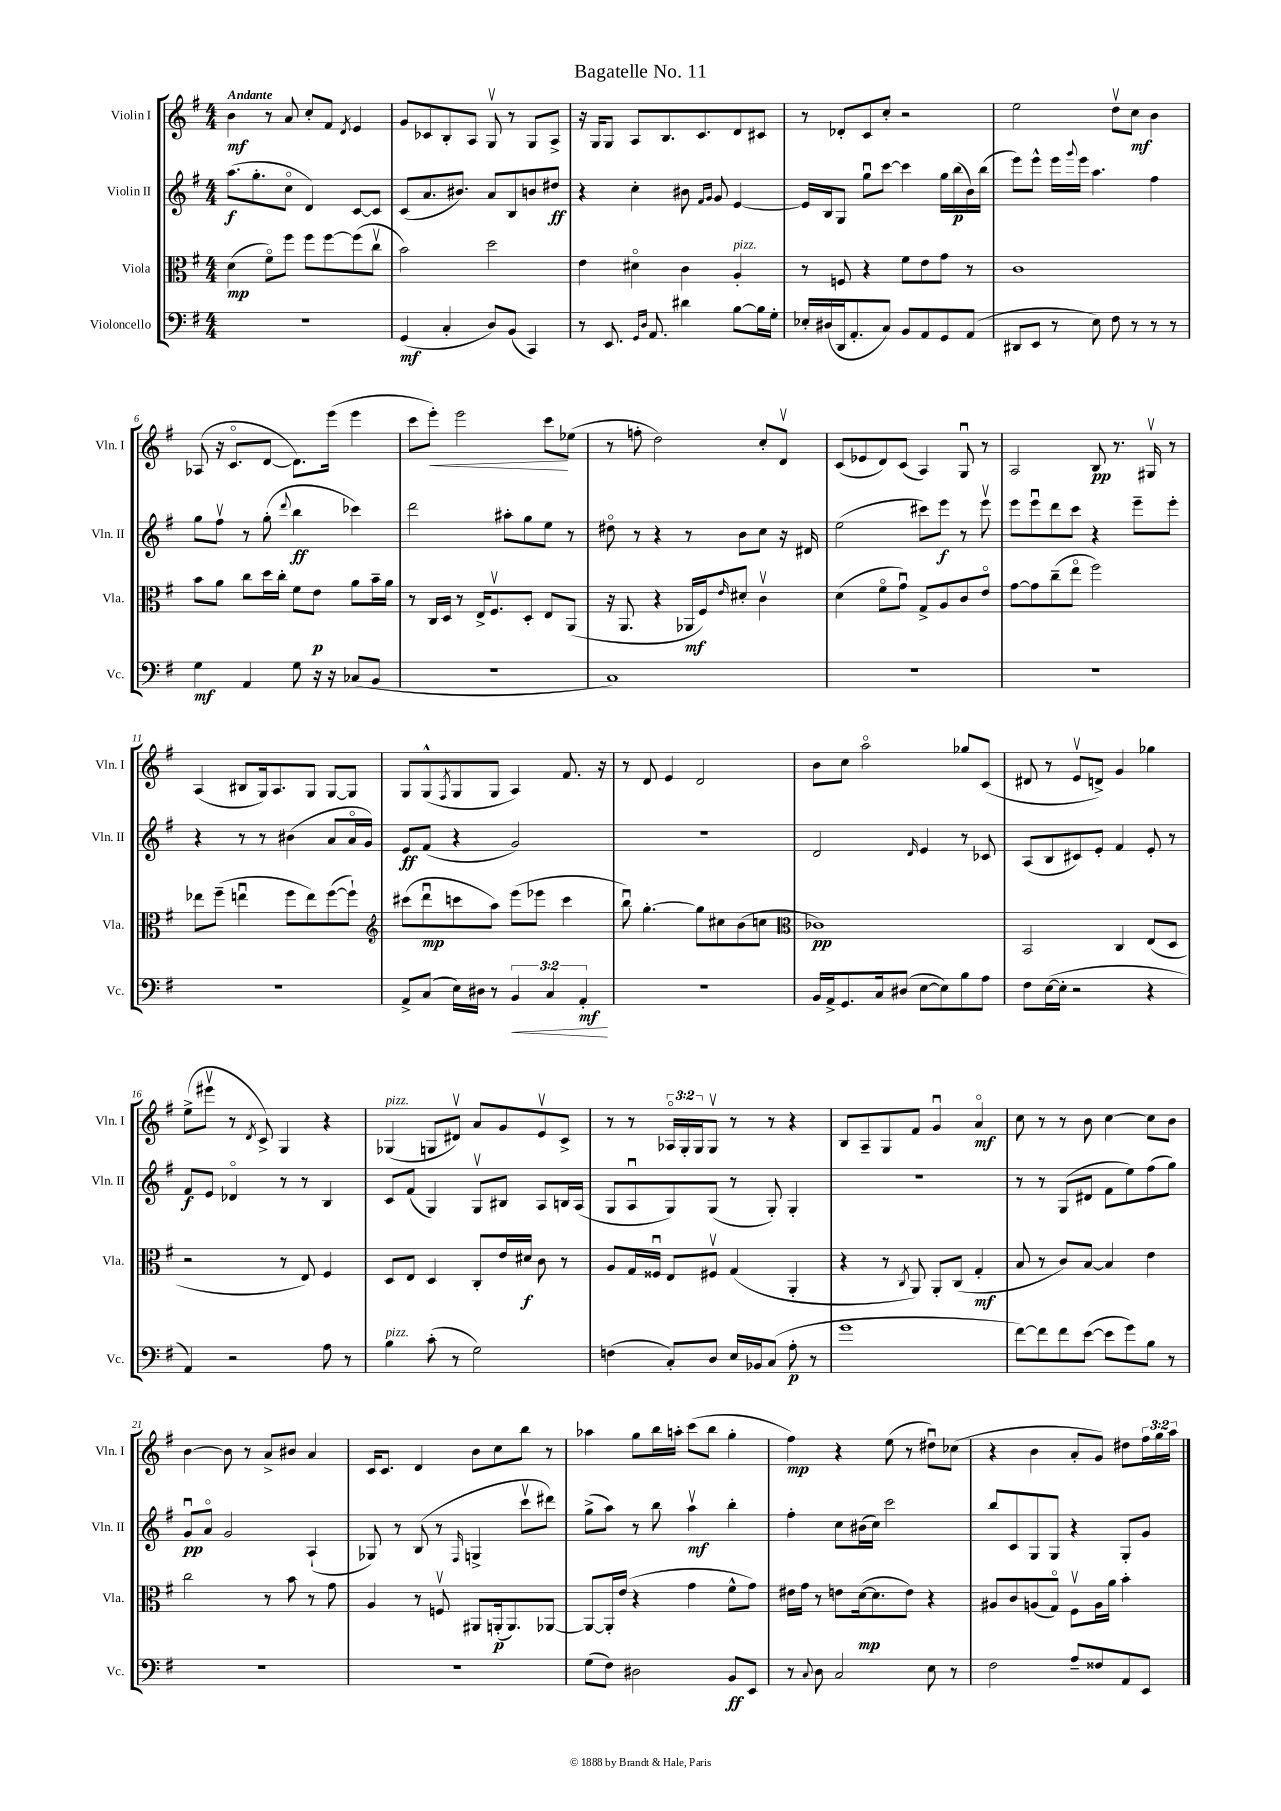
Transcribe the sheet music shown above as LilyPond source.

\header { title = "Bagatelle No. 11" }
<<
\new StaffGroup <<
\new Staff = "s0" \with { instrumentName = "Violin I" shortInstrumentName = "Vln. I" } {
    \clef treble \key g \major \numericTimeSignature \time 4/4 \override Staff.TupletNumber.text = #tuplet-number::calc-fraction-text \tempo "Andante"
    b'4\mf r8 a'8 c''8-. fis'8 \acciaccatura { d'8 } e'4 |
    g'8 ces'8 b8-. a8 g8\upbow r8 g8 a8-> |
    r16 g16 g8 a8 b8. c'8. d'8 cis'8 |
    r8 des'8-. c'8 c''8-. r2 |
    e''2 d''8\upbow c''8\mf b'4 |
    aes8( r16 c'8.\flageolet d'8~ d'8.) e'''16( e'''4 |
    c'''8 e'''8-.\<) e'''2 c'''8\! ees''8( |
    r8 f''8-. d''2) c''8-. d'8\upbow |
    c'8( ees'8 d'8) c'8( a4) g8\downbow r8 |
    a2 b8\pp r8. gis16\upbow r8 |
    a4( bis8 g16) a8. g8 g8~ g8 |
    g8 g8-^( \acciaccatura { fis8 } g8 g8 a4) fis'8. r16 |
    r8 d'8 e'4 d'2 |
    b'8 c''8 a''2\flageolet ges''8 c'8( |
    dis'8 r8 e'8\upbow d'8->) g'4 ges''4 |
    e''8->( eis'''8\upbow r8 \acciaccatura { d'8 } c'8->) g4 r4 |
    ges4^\markup { \italic "pizz." }( g8 dis'8\upbow) a'8 g'8 e'8\upbow c'8-> |
    r8 r8 \tuplet 3/2 { aes16\flageolet g16-. g16 } g8\upbow r8 r8 r4 |
    b8 a8-- g8 fis'8 g'4\downbow a'4\flageolet\mf |
    c''8 r8 r8 b'8 c''4~ c''8 b'8 |
    b'4~ b'8 r8 a'8-> bis'8 a'4 |
    c'16 c'8. d'4 b'8 c''8 b''8 r8 |
    aes''4 g''8 b''16 a''16-. c'''8( b''8 g''4-. |
    fis''4\mp) r4 e''8( r8 dis''8\downbow) ces''8( |
    r4 b'4 a'8-. g'8) dis''8 \tuplet 3/2 { fis''16 g''16 a''16 } \bar "|." |
}
\new Staff = "s1" \with { instrumentName = "Violin II" shortInstrumentName = "Vln. II" } {
    \clef treble \key g \major \numericTimeSignature \time 4/4
    a''8.\f( g''8.-. c''8\flageolet d'4) c'8~ c'8 |
    c'8( a'8. bis'8.) a'8 b8 b'8 dis''8\ff |
    r4 c''4-. bis'8 \grace { fis'16 g'16 } g'8 e'4~ |
    e'16 b16 g8 g''8\downbow c'''8~ c'''4 g''16 b''16\p( b'16) b''16( |
    e'''8) e'''8-^ e'''16 \appoggiatura { g'''8 } e'''16 a''4. fis''4 |
    g''8 fis''8\upbow r8 g''8-.( \appoggiatura { d'''8 } b''4\ff ces'''4) |
    d'''2 ais''8-. g''8 e''8 r8 |
    dis''8\flageolet r8 r4 r8 b'8 c''8 r16 dis'16 |
    e''2( cis'''8) e'''8\f r8 e'''8\upbow |
    e'''8 e'''8\downbow d'''8 c'''8 r4 e'''8-- e'''8-. |
    r4 r8 r8 bis'4( a'8 a'16\flageolet g'16) |
    e'8\ff fis'8( r4 g'2) |
    R1 |
    d'2 \grace { d'16 } e'4 r8 ces'8 |
    a8( b8 cis'8) e'8-. fis'4 e'8-. r8 |
    fis'8\f e'8 des'4\flageolet r8 r8 b4 |
    c'8 fis'8( g4) g8\upbow bis8 a8 b16 a16( |
    g8 a8\downbow g8) g8( r8 g8-.) g4-. |
    R1 |
    r8 r8 g8( dis'8 fis'8 e''8) fis''8( g''8) |
    g'8\downbow\pp a'8\flageolet g'2 a4-!( |
    ges8) r8 b8( r8 \grace { fis16 } g4-> c'''8\upbow dis'''8) |
    g''8->( a''8) r8 b''8 a''4\upbow\mf b''4-. |
    fis''4-. c''8 bis'16( c''16) c'''2 |
    b''8 c'8 g8 g8 r4 g8-. g'8 \bar "|." |
}
\new Staff = "s2" \with { instrumentName = "Viola" shortInstrumentName = "Vla." } {
    \clef alto \key g \major \numericTimeSignature \time 4/4
    d'4\mp( fis'8\flageolet) fis''8 fis''8 fis''8~ fis''8( c''8\upbow |
    b'2) d''2 |
    e'4 dis'4\flageolet c'4 a4-.^\markup { \italic "pizz." } |
    r8 f8 r4 fis'8 e'8 g'8 r8 |
    c'1 |
    b'8 a'8 c''8 d''16 c''16-. fis'8 e'8\p a'8 b'16-- a'16 |
    r8 c16 d16 r8 e16-> fis8.\upbow d8-. e8 a,8( |
    r16 a,8. r4 aes,16\mf fis16) \grace { e'16 } dis'8-. c'4\upbow |
    d'4( fis'8\flageolet g'8\downbow) g8-> a8 c'8 e'8\flageolet |
    g'8~ g'8 c''8--( e''8\flageolet fis''2) |
    ees''8 fis''8--( e''4\downbow fis''8 e''8) fis''8~( fis''8-!) |
    \clef treble cis'''8( d'''8\downbow\mp c'''8 a''8) e'''8( ees'''8 c'''4 |
    b''8\downbow) g''4.~-. g''8 cis''8 b'8( c''8 |
    \clef alto ces'1\pp) |
    b,2 c4 e8( d8 |
    r2 r8 e8) fis4 |
    d8 e8 d4 c8-. e'16 dis'16\f c'8 r8 |
    a8 g16 fisis16\downbow e8 fis8\upbow g4( a,4-. |
    r4 r8 \acciaccatura { c8 } a,8) a,8-. c8( g4-.\mf |
    b8 r8 c'8) b8~ b4 e'4 |
    c''2 r8 b'8 r8 g'8 |
    a4 r8 f8\upbow ais,8 a,16-.\p( a,8.) aes,8~ |
    aes,8~ aes,16-. e'16( r4 g'4 fis'8-^ g'8) |
    eis'16 g'16 r8 e'8 d'16~\mp( d'8. e'8) r4 |
    ais8 c'8 a8( g8\flageolet) fis8\upbow a16 a'16 b'4-. \bar "|." |
}
\new Staff = "s3" \with { instrumentName = "Violoncello" shortInstrumentName = "Vc." } {
    \clef bass \key g \major \numericTimeSignature \time 4/4 \override Staff.TupletNumber.text = #tuplet-number::calc-fraction-text
    r1 |
    g,4\mf( c4-. d8) b,8( c,4) |
    r8 e,8. \grace { g,16 d16 } a,8. dis'4 b8~ b16 g16-. |
    ees16-. dis16( d,16 a,8.-. c8) b,8 a,8 g,8 a,8( |
    dis,8 e,8 r8 e8) fis8 r8 r8 r8 |
    g4\mf a,4 g8 r16 r16 ces8( b,8 |
    R1 |
    c1) |
    R1 |
    R1 |
    R1 |
    a,8-> c8( e16) dis16 r8 \tuplet 3/2 { b,4\< c4 a,4-.\mf\! } |
    R1 |
    b,16 a,16-> g,8. c16 dis8( e8~ e8) b8 a8 |
    fis8 e16~( e16-. r2 r4 |
    a,4) r2 a8 r8 |
    b4^\markup { \italic "pizz." } c'8-.( r8 g2) |
    f4( c8-.) d8 e16 bes,16 c8( a8-.\p r8 |
    g'1 |
    fis'8~) fis'8 fis'8 e'8~( e'8 g'8) b8 r8 |
    r1 |
    R1 |
    g8( fis8) dis2 b,8\ff e,8 |
    r8 \appoggiatura { c8 } d8 c2 e8 r8 |
    fis2 a8-- fisis8 a,8 e,8 \bar "|." |
}
>>
>>
